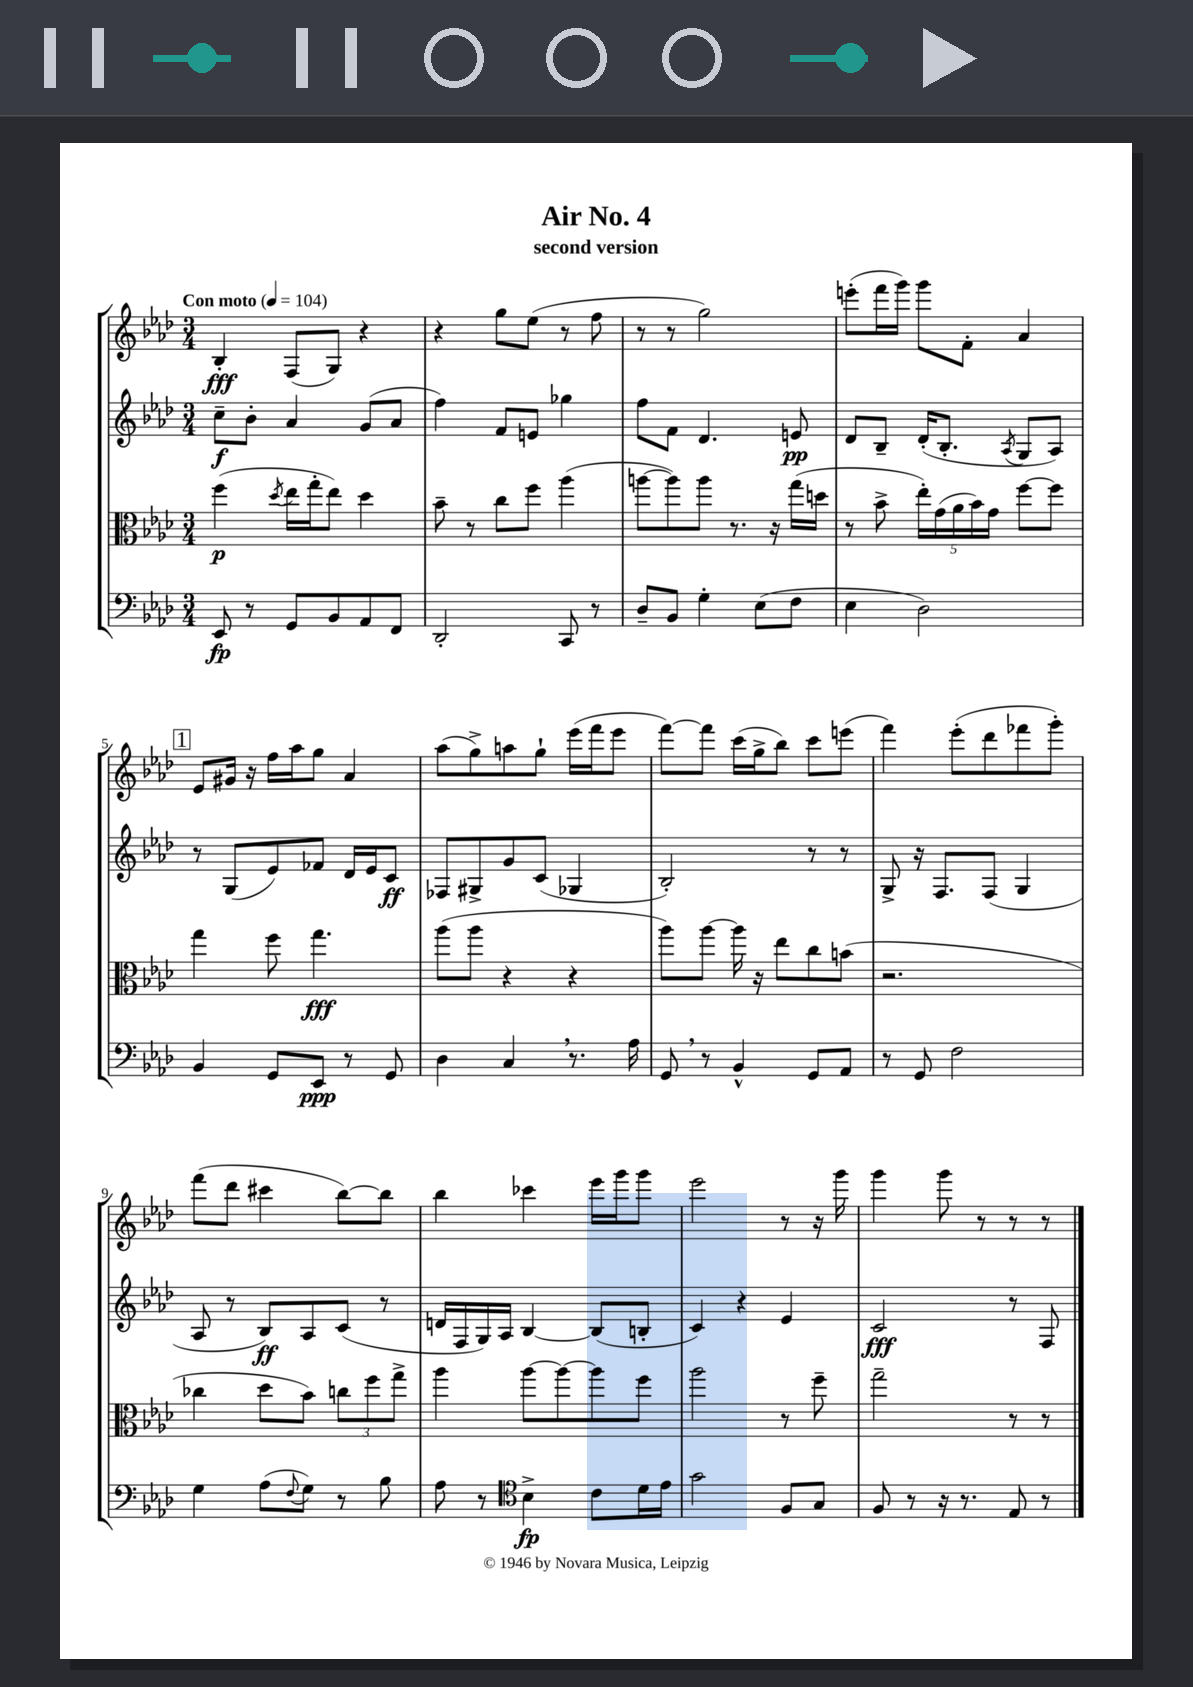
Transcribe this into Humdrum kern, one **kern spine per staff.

**kern	**dynam	**kern	**dynam	**kern	**dynam	**kern	**dynam
*part4	*part4	*part3	*part3	*part2	*part2	*part1	*part1
*staff4	*staff4	*staff3	*staff3	*staff2	*staff2	*staff1	*staff1
*clefF4	*	*clefC3	*	*clefG2	*	*clefG2	*
*k[b-e-a-d-]	*	*k[b-e-a-d-]	*	*k[b-e-a-d-]	*	*k[b-e-a-d-]	*
*M3/4	*	*M3/4	*	*M3/4	*	*M3/4	*
*MM104	*	*MM104	*	*MM104	*	*MM104	*
=1	=1	=1	=1	=1	=1	=1	=1
!	!	!	!	!	!	!LO:TX:a:B:t=Con moto	!
8EE-/	fp	(4ff\	p	8cc~\L	f	4B-'/	fff
8r	.	.	.	8b-'\J	.	.	.
.	.	8qdd-/	.	.	.	.	.
8GG/L	.	16ee-\LL	.	4a-/	.	(8F/L	.
.	.	16gg'\J	.	.	.	.	.
8BB-/	.	8ee-\J)	.	.	.	8G/J)	.
8AA-/	.	4dd-\	.	(8g/L	.	4r	.
8FF/J	.	.	.	8a-/J	.	.	.
=2	=2	=2	=2	=2	=2	=2	=2
2DD-'/	.	8b-~\	.	4ff\)	.	4r	.
.	.	8r	.	.	.	.	.
.	.	8cc\L	.	8f/L	.	8gg\L	.
.	.	8ff\J	.	8en/J	.	(8ee-\J	.
8CC/	.	(4aa-\	.	4gg-X\	.	8r	.
8r	.	.	.	.	.	8ff\	.
=3	=3	=3	=3	=3	=3	=3	=3
8D-~/L	.	[8aan\L	.	8ff\L	.	8r	.
8BB-/J	.	8aa\])	.	8f\J	.	8r	.
4G'\	.	8aa\J	.	4.d-/	.	2gg\)	.
.	.	8.r	.	.	.	.	.
(8E-\L	.	.	.	.	.	.	.
.	.	16r	.	.	.	.	.
8F\J	.	(16gg\LL	.	8en/	pp	.	.
.	.	16ddn\JJ	.	.	.	.	.
=4	=4	=4	=4	=4	=4	=4	=4
4E-\	.	8r	.	8d-/L	.	(8eeen'\L	.
.	.	8b-^\	.	8B-~/J	.	16fff\L	.
.	.	.	.	.	.	16ggg\JJ)	.
2D-\)	.	20ee-'\LL)	.	(16d-'/KL	.	8ggg\L	.
.	.	(20g\	.	.	.	.	.
.	.	.	.	8.B-'/J	.	.	.
.	.	20a-\	.	.	.	.	.
.	.	.	.	.	.	8f'\J	.
.	.	20b-\)	.	.	.	.	.
.	.	20g\JJ	.	.	.	.	.
.	.	.	.	8qA-/	.	.	.
.	.	[8ff\L	.	8G/L	.	4a-/	.
.	.	8ff\J]	.	8A-/J)	.	.	.
!!LO:LB:g=z
!!LO:REH:place=s1:t=1
=5	=5	=5	=5	=5	=5	=5	=5
4BB-/	.	4gg\	.	8r	.	8e-/L	.
.	.	.	.	(8G/L	.	16g#X/Jk	.
.	.	.	.	.	.	16r	.
8GG/L	.	8ff\	.	8e-/)	.	16ff\LL	.
.	.	.	.	.	.	16aa-\J	.
8EE-/J	ppp	4.gg\	fff	8f-X/J	.	8gg\J	.
8r	.	.	.	16d-/LL	.	4a-/	.
.	.	.	.	16e-/J	.	.	.
8GG/	.	.	.	8c/J	ff	.	.
=6	=6	=6	=6	=6	=6	=6	=6
4D-\	.	(8aa-\L	.	8F-X/L	.	(8aa-\L	.
.	.	8aa-\J	.	8G#X^/	.	8gg^\)	.
4C,/	.	4r	.	8g/	.	8aan\	.
.	.	.	.	(8c/J	.	8gg`\J	.
8.r	.	4r	.	4G-X/	.	(16eee-\LL	.
.	.	.	.	.	.	16fff\J	.
.	.	.	.	.	.	8eee-\J	.
16A-\	.	.	.	.	.	.	.
=7	=7	=7	=7	=7	=7	=7	=7
8GG,/	.	8aa-\L)	.	2B-'/)	.	[8fff\L)	.
8r	.	[8aa-\J	.	.	.	8fff\J]	.
4BB-^^/	.	16aa-\]	.	.	.	(16ccc\LL	.
.	.	16r	.	.	.	16gg^\J	.
.	.	8ee-\L	.	.	.	8bb-\J)	.
8GG/L	.	8cc\	.	8r	.	8ccc\L	.
8AA-/J	.	(8bn\J	.	8r	.	(8eeen\J	.
=8	=8	=8	=8	=8	=8	=8	=8
8r	.	2.r	.	8G^/	.	4fff\)	.
8GG/	.	.	.	16r	.	.	.
.	.	.	.	8.F/L	.	.	.
2F\	.	.	.	.	.	(8eee-'\L	.
.	.	.	.	(8F/J	.	8ddd-\	.
.	.	.	.	4G/	.	8fff-X\	.
.	.	.	.	.	.	8ggg'\J)	.
!!LO:LB:g=z
=9	=9	=9	=9	=9	=9	=9	=9
4G\	.	4cc-X\	.	8A-/	.	(8fff\L	.
.	.	.	.	8r	.	8ddd-\J	.
(8A-\L	.	8dd-\L	.	8B-/L)	ff	4ccc#X\	.
8qqF/	.	.	.	.	.	.	.
8G\J)	.	8b-\J)	.	8A-/	.	.	.
8r	.	12ccn\L	.	(8c/J	.	[8bb-\L)	.
.	.	12ff\	.	.	.	.	.
8B-\	.	.	.	8r	.	8bb-\J]	.
.	.	12gg^\J	.	.	.	.	.
=10	=10	=10	=10	=10	=10	=10	=10
8A-\	.	4aa-\	.	16dn/LL	.	4bb-\	.
.	.	.	.	16F/	.	.	.
8r	.	.	.	16G/)	.	.	.
.	.	.	.	16A-/JJ	.	.	.
*clefC4	*	*	*	*	*	*	*
4B-^\	fp	[8aa-\L	.	[4B-/	.	4ccc-X\	.
.	.	8aa-\_	.	.	.	.	.
8c\L	.	8aa-\]	.	(8B-/L]	.	16eee-\LL	.
.	.	.	.	.	.	16ggg\J	.
16d-\L	.	8ff\J	.	8Bn'/J	.	8ggg\J	.
16e-\JJ	.	.	.	.	.	.	.
=11	=11	=11	=11	=11	=11	=11	=11
2g\	.	2aa-\	.	4c/)	.	2eee-\	.
.	.	.	.	4r	.	.	.
8F/L	.	8r	.	4e-/	.	8r	.
8G/J	.	8ff~\	.	.	.	16r	.
.	.	.	.	.	.	16ggg\	.
=12	=12	=12	=12	=12	=12	=12	=12
8F/	.	2gg~\	.	2c/	fff	4ggg\	.
8r	.	.	.	.	.	.	.
16r	.	.	.	.	.	8ggg\	.
8.r	.	.	.	.	.	.	.
.	.	.	.	.	.	8r	.
8E-/	.	8r	.	8r	.	8r	.
8r	.	8r	.	8F/	.	8r	.
==	==	==	==	==	==	==	==
*-	*-	*-	*-	*-	*-	*-	*-
